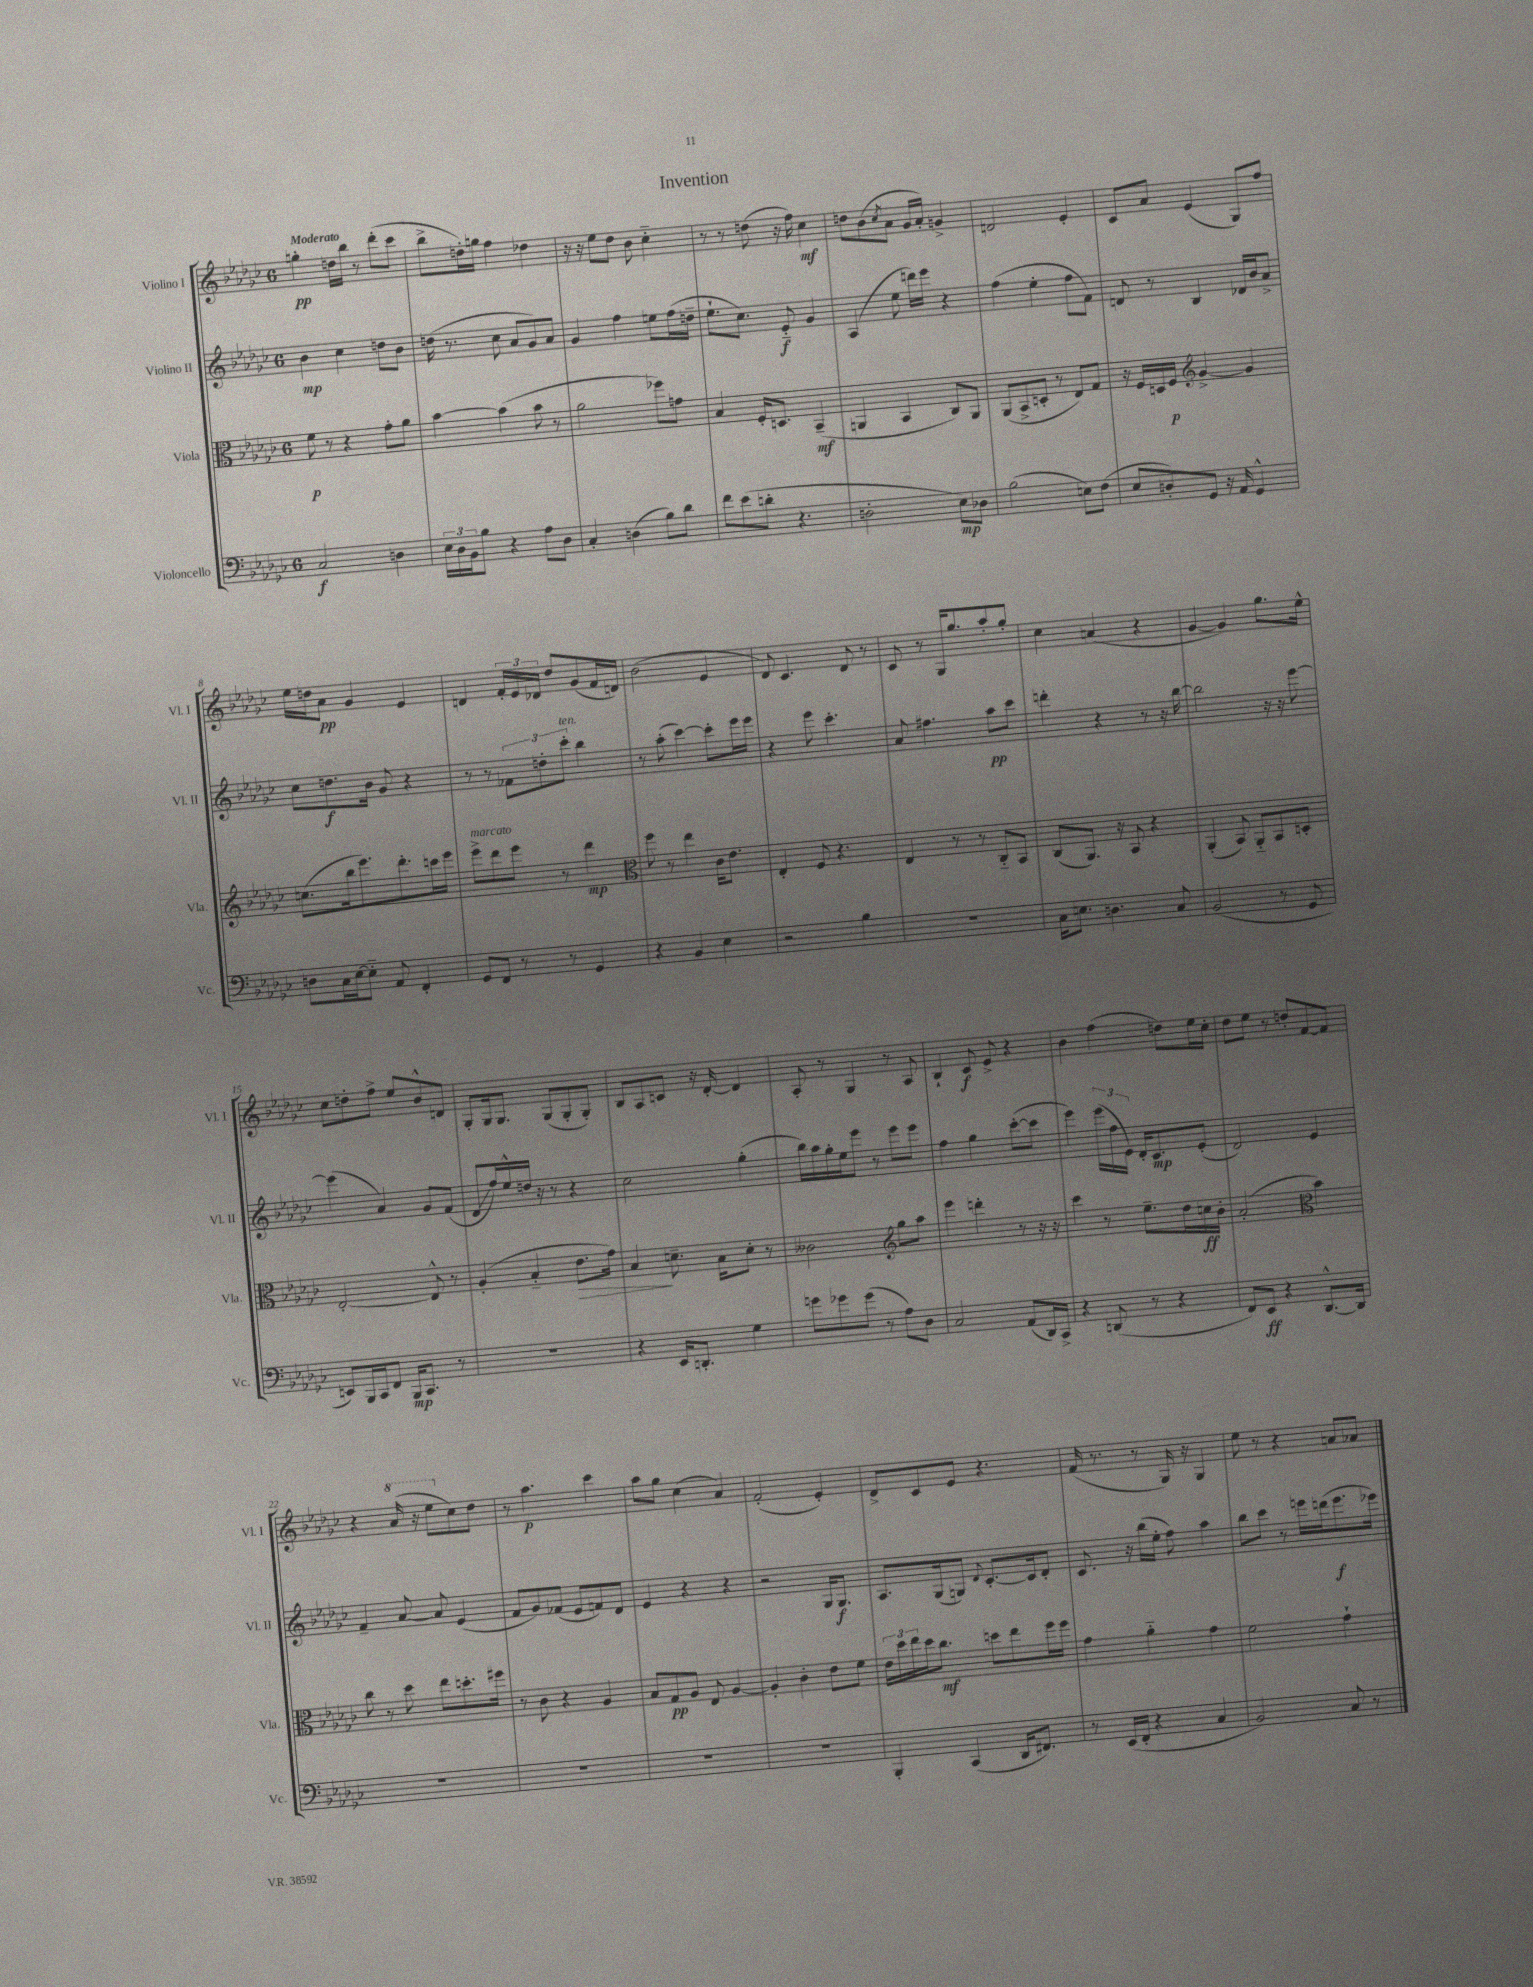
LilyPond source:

\header { title = "Invention" }
<<
\new StaffGroup <<
\new Staff = "s0" \with { instrumentName = "Violino I" shortInstrumentName = "Vl. I" } {
    \clef treble \key ges \major \once \override Staff.TimeSignature.style = #'single-digit \time 6/8 \tempo "Moderato"
    g''4-.\pp d''16 bes''16 r8 des'''8-.( ces'''8 |
    bes''8-> d''16-.) g''16 f''4 des''4 |
    r16 r16 ees''8 des''8 bes'8 ces''4-_ |
    r8 r8 d''8( r16 f''16) ces''4\mf |
    d''8 bes'8( \acciaccatura { ces''8 } aes'8 ges'16 aes'16-.) g'4-> |
    d'2 ees'4-. |
    ces'8 aes'8 ees'4( ges8) f''8 |
    ees''16 d''16 aes'8\pp ges'4 ees'4 |
    d'4 \tuplet 3/2 { f'16-. ees'16 des'16 } des''8 ges'8( f'16 d'16) |
    bes'2( ees'4 |
    des'8) ces'4. des'8 r8 |
    ces'8 r8 ges16 ges''8. aes''8-. ges''8-. |
    ces''4 a'4( r4 |
    ges'4~ ges'4) ges''8. ees''16-^ |
    ces''8 d''8-. f''8-> ees''8 bes'8-^ d'8 |
    ges8-. ges16 ges8. ges8( ges8-. ges8-.) |
    bes8 aes8 c'8 r16 des'16~-. des'4 |
    aes8-. r8 ges4 r8 aes8 |
    bes4-! ces'8\f ees'8-> r4 |
    bes'4 f''4( d''8) ees''16 ces''16-. |
    des''8 ees''8 r8 d''8-. f'8~ f'8 |
    r4 \ottava #1 aes''16( r16 ees'''8 \ottava #0 ces''8) des''8 |
    r8 aes''4.\p ces'''4 |
    aes''8 ges''8 ces''4( aes'4) |
    f'2-.( ees'4-.) |
    des'8-> ces'8 ees'8 r4. |
    f'16( r8. r8 ges16) r16 ges4 |
    ees''8 r8 r4 a'8 aes'8 \bar "|." |
}
\new Staff = "s1" \with { instrumentName = "Violino II" shortInstrumentName = "Vl. II" } {
    \clef treble \key ges \major \once \override Staff.TimeSignature.style = #'single-digit \time 6/8
    bes'4\mp ces''4 d''8 bes'8 |
    d''16( r8. ces''8 aes'8 ges'8) aes'8 |
    ges'4 f''4 e''8 f''16( d''16-- |
    ees''8.-! ces''8.) ees'8-_\f ges'4 |
    aes4( ees''8 d'''16) ees'''16 r4 |
    f''4( ees''4-. f''8 f'8) |
    d'8 r8 bes4 des'16 bes'16 aes'8-> |
    ces''8 d''8.\f bes'16 ges'8 r4 |
    r8 r8 \tuplet 3/2 { fes'8 d''8-. ces'''8-.^\markup { \italic "ten." } } bes''4 |
    r8 aes''8-.( ces'''4~) ces'''8-. ees'''16 ees'''16 |
    r4 ees'''8 ces'''4.-. |
    aes'8 fis''4. aes''8\pp ces'''8 |
    d'''4-. r4 r8 r16 bes''16~ |
    bes''2 r16 r16 ees'''8~ |
    ees'''4( aes'4) ges'8 f'8( |
    des'8\glissando f''16) ees''16-^ d''16 r16 r8 r4 |
    ces''2 ges''4-.( |
    bes''16) aes''16 ges''16-. ees''16 ees'''8 r8 ees'''8 ees'''8 |
    f''4 ges''4 ces'''8~-.( ces'''8 |
    ees'''4) \tuplet 3/2 { ees'''16( f''16 ees'16) } des'16-. ces'8.\mp ees'8-.( |
    des'2) ees'4 |
    f'4-- aes'8~ aes'8 ees'4( |
    f'8 ges'8) fes'8( ees'8 f'8) des'8 |
    ees'4 r4 r4 |
    r2 ges16 ges8.\f |
    aes8. ges16( g8) \appoggiatura { des'8 } ces'8.~-. ces'16 des'8-. |
    ces'8. r16 bes''16( ees''16-. f''8) aes''4 |
    bes''8 ces'''8 r8 e'''16 d'''16( e'''8.\f ees'''16) \bar "|." |
}
\new Staff = "s2" \with { instrumentName = "Viola" shortInstrumentName = "Vla." } {
    \clef alto \key ges \major \once \override Staff.TimeSignature.style = #'single-digit \time 6/8
    f'8\p r8 r4 ges'8-. aes'8 |
    bes'4~ bes'4( bes'8 r8 |
    aes'2 fes''8) g'8 |
    bes4 f16-. d8. bes,4--\mf( |
    a,4 bes,4 ces8) a,8 |
    aes,8( bes,8-> d8-. r8 ees8) ges8 |
    r16 f16 d16 f16\p \clef treble ges'4~-> ges'4 |
    c''8.( bes''16 ees'''8.) des'''8.-. c'''16 ees'''16 |
    ees'''8->^\markup { \italic "marcato" } des'''8 ees'''8 r8 des'''4\mp |
    \clef alto f''8 r8 ees''4 ces'16 ees'8. |
    ees4-. f8 r4. |
    ees4 r8 r8 ces8-_ bes,8 |
    ces8( aes,8.) r16 bes,8 r4 |
    aes,4-.( bes,8) aes,8-_ bes,8 d8-. |
    ees2~-. ees8-^ r8 |
    aes4-.( bes4-_ ees'8.\> ges'16) |
    bes4\! d'8.-- bes16 d'8-. r8 |
    ceses'2 \clef treble ges''8 aes''8 |
    ees'''4 d'''4-. r8 r16 r16 |
    ces'''4 r8 ees''8.-- des''16 c''16\ff bes'16-. |
    aes'2-.( \clef alto bes'4) |
    ces''8 r8 des''8 ees''8 d''8.-. fis''16 |
    r8 ces'8 r4 aes4 |
    bes8 ges8\pp aes8 ees8 aes4~ |
    aes4-. ces'4-. ees'8 f'8 |
    \tuplet 3/2 { ees'16 des''16 ees''16 } des''16 ces''8.\mf d''8 ees''8 f''16 f''16 |
    ges'4 aes'4-_ ges'4 |
    f'2 ges'4-! \bar "|." |
}
\new Staff = "s3" \with { instrumentName = "Violoncello" shortInstrumentName = "Vc." } {
    \clef bass \key ges \major \once \override Staff.TimeSignature.style = #'single-digit \time 6/8
    ces2\f d4 |
    \tuplet 3/2 { ees16 des16 bes,16 } bes8 r4 aes8 des8 |
    ces4-. d4( bes8) des'8 |
    f'8 ees'8( d'8-. r4. |
    d2-. ees8\mp) des8 |
    bes2( e8) f8( |
    ees8 d8-.) ges,8 r16 aes,16 ges,4-^ |
    d8 ces16 ees16~ ees8-_ aes,8 f,4-. |
    ges,8 f,8 r8 r8 ges,4 |
    r4 bes,4 ees4 |
    r2 bes4 |
    R2. |
    ces16 e8. d4. ces8 |
    bes,2( r8 ges,8 |
    e,8) bes,,16 ces,16 f,8 bes,,16\mp ces,8. r8 |
    R2. |
    r4 ees,16 d,8.-. ges4 |
    g'8 ges'8 ges'8( r8 aes8) des8 |
    ces2 aes,8( des,16) ces,16-> |
    r4 d,8( r8 r4 |
    f,8) ees,8\ff r4 des,8.~-^ des,16 |
    R2. |
    R2. |
    R2. |
    R2. |
    bes,,4-. ces,4( des,16 fis,8.) |
    r8 ees,16( f,16-. r4 ces4 |
    bes,2) ces8 r8 \bar "|." |
}
>>
>>
